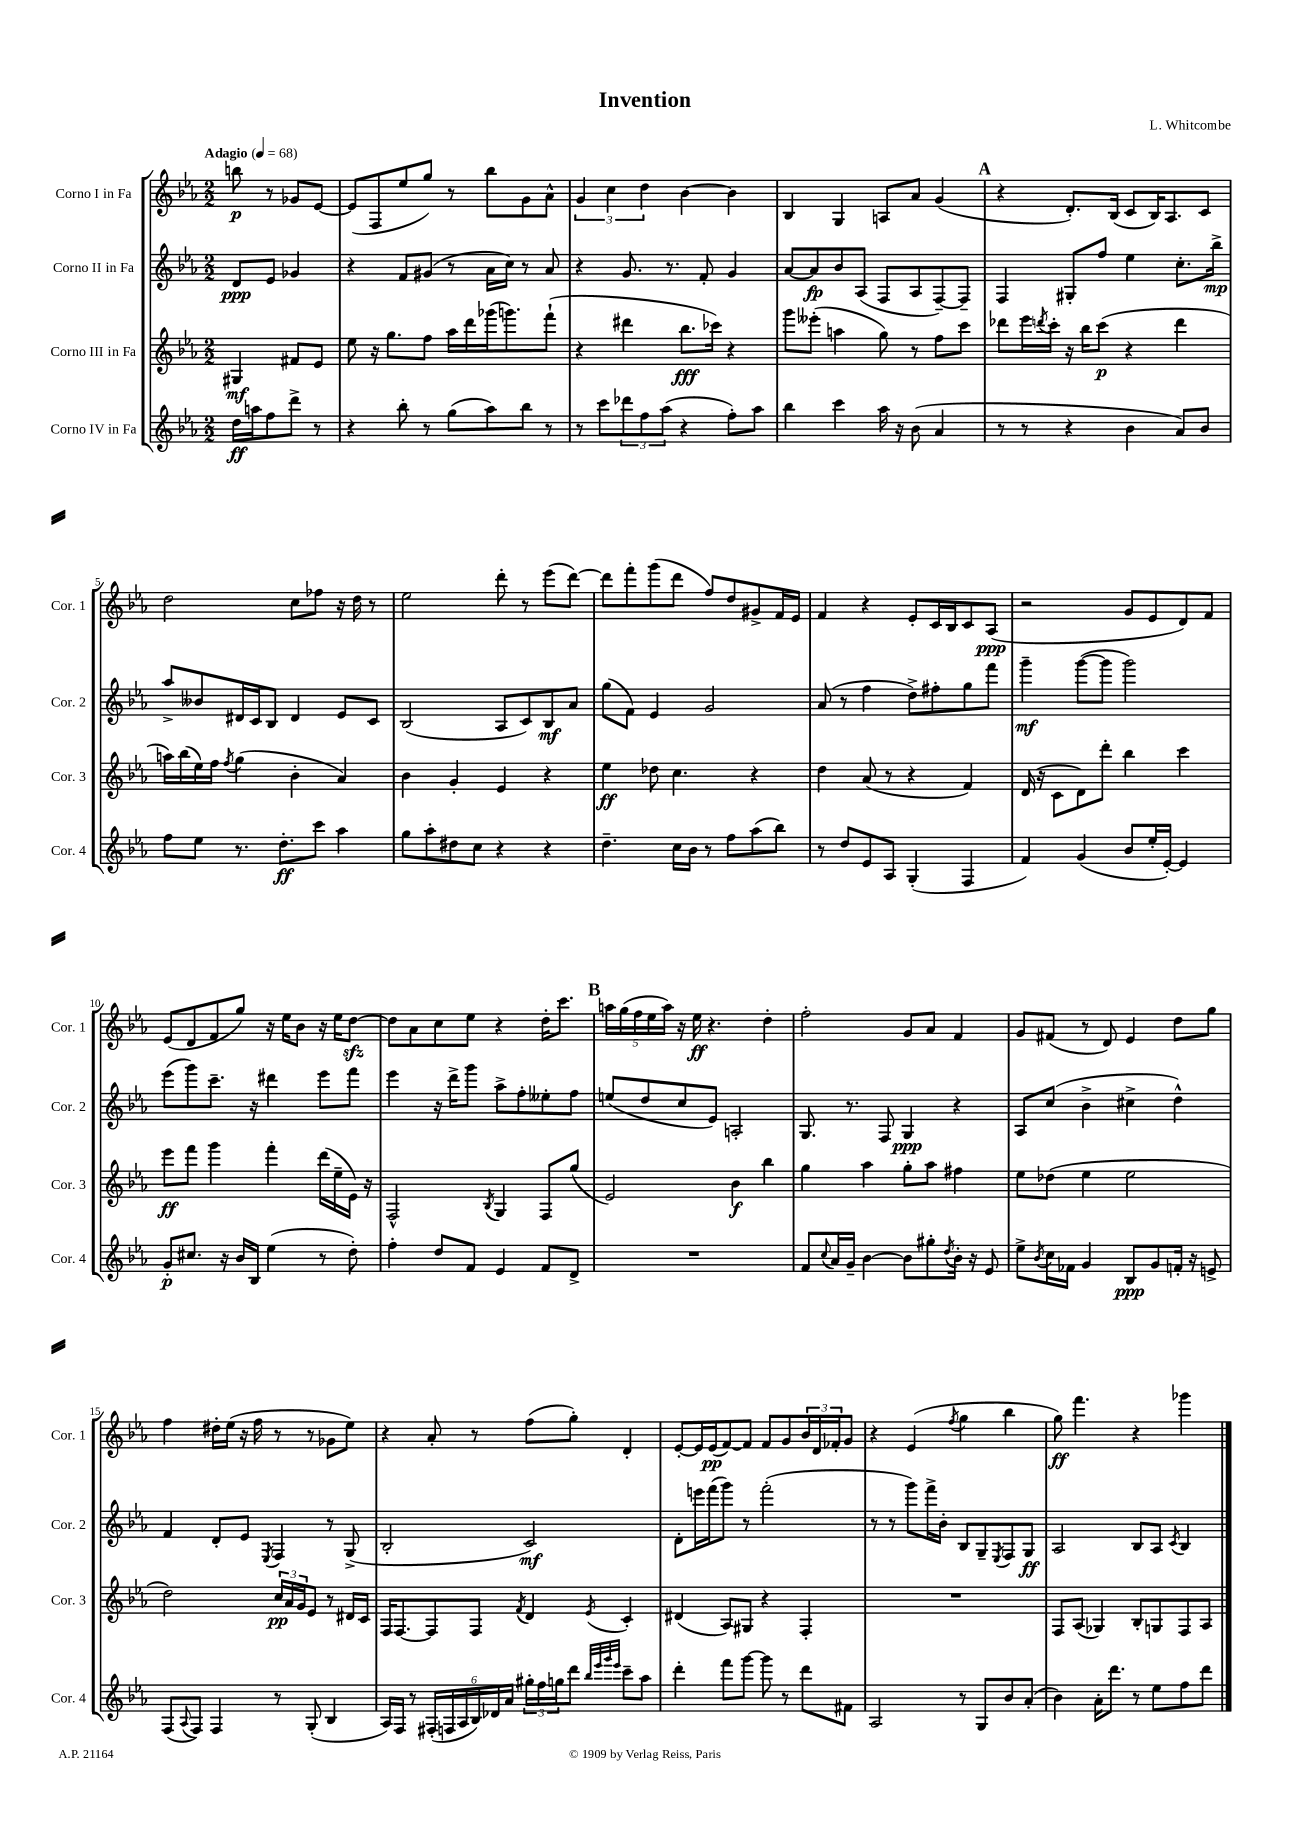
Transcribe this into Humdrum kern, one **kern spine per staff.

**kern	**dynam	**kern	**dynam	**kern	**dynam	**kern	**dynam
*part4	*part4	*part3	*part3	*part2	*part2	*part1	*part1
*staff4	*staff4	*staff3	*staff3	*staff2	*staff2	*staff1	*staff1
*I"Corno IV in Fa	*	*I"Corno III in Fa	*	*I"Corno II in Fa	*	*I"Corno I in Fa	*
*I'Cor. 4	*	*I'Cor. 3	*	*I'Cor. 2	*	*I'Cor. 1	*
*clefG2	*	*clefG2	*	*clefG2	*	*clefG2	*
*k[b-e-a-]	*	*k[b-e-a-]	*	*k[b-e-a-]	*	*k[b-e-a-]	*
*M2/2	*	*M2/2	*	*M2/2	*	*M2/2	*
*MM68	*	*MM68	*	*MM68	*	*MM68	*
=	=	=	=	=	=	=	=
!	!	!	!	!	!	!LO:TX:a:B:t=Adagio	!
16dd\LL	ff	4G#X/	mf	8d/L	ppp	8bbn\	p
16aan\J	.	.	.	.	.	.	.
8ff\	.	.	.	8e-/J	.	8r	.
8ddd^\J	.	8f#X/L	.	4g-X/	.	8g-X/L	.
8r	.	8e-/J	.	.	.	[8e-/J	.
=1	=1	=1	=1	=1	=1	=1	=1
4r	.	8ee-\	.	4r	.	(8e-/L]	.
.	.	16r	.	.	.	8F/	.
.	.	8.gg\L	.	.	.	.	.
8bb-'\	.	.	.	8f/L	.	8ee-/	.
8r	.	8ff\J	.	(8g#X/J	.	8gg/J)	.
(8gg\L	.	16aa-\LL	.	8r	.	8r	.
.	.	16ddd\	.	.	.	.	.
8aa-\)	.	(16ggg-X\J	.	16a-\LL	.	8bb-\L	.
.	.	8.gggn\)	.	16cc\JJ)	.	.	.
8bb-\J	.	.	.	8r	.	8g\	.
8r	.	(8fff`\J	.	8a-/	.	8a-^^\J	.
=2	=2	=2	=2	=2	=2	=2	=2
8r	.	4r	.	4r	.	6g/	.
8ccc\L	.	.	.	.	.	.	.
.	.	.	.	.	.	6cc\	.
12ddd-X\	.	4ddd#X\	.	8.g/	.	.	.
12ff\	.	.	.	.	.	6dd\	.
(12aa-\J	.	.	.	.	.	.	.
.	.	.	.	8.r	.	.	.
4r	.	8.bb-\L	fff	.	.	[4b-\	.
.	.	.	.	8f'/	.	.	.
.	.	16ccc-X\Jk)	.	.	.	.	.
8ff'\L)	.	4r	.	4g/	.	4b-\]	.
8aa-\J	.	.	.	.	.	.	.
=3	=3	=3	=3	=3	=3	=3	=3
4bb-\	.	8ggg\L	.	[8a-/L	.	4B-/	.
.	.	(8eee--X'\J	.	8a-/]	fp	.	.
4ccc\	.	4aan\	.	8b-/	.	4G/	.
.	.	.	.	(8A-/J	.	.	.
16aa-\	.	8gg\)	.	8F/L	.	8An/L	.
16r	.	.	.	.	.	.	.
(8b-\	.	8r	.	8A-/	.	8a-/J	.
4a-/	.	8ff\L	.	[8F~/)	.	(4g/	.
.	.	8ccc\J	.	8F~/J]	.	.	.
!!LO:REH:place=s1:t=A
=4	=4	=4	=4	=4	=4	=4	=4
8r	.	8ddd-X\L	.	4F/	.	4r	.
8r	.	16eee-\L	.	.	.	.	.
.	.	8qdddn/	.	.	.	.	.
.	.	16ccc'\JJ	.	.	.	.	.
4r	.	16r	.	8G#X'/L	.	8.d'/L)	.
.	.	16bb-\KL	.	.	.	.	.
.	.	(8ccc\J	p	8ff/J	.	.	.
.	.	.	.	.	.	(16B-/Jk	.
4b-\	.	4r	.	4ee-\	.	8c/L	.
.	.	.	.	.	.	16B-/K)	.
.	.	.	.	.	.	8.A-/	.
8a-/L)	.	4ddd\	.	8.cc'\L	.	.	.
8b-/J	.	.	.	.	.	8c/J	.
.	.	.	.	16bb-^\Jk	mp	.	.
!!LO:LB:g=z
=5	=5	=5	=5	=5	=5	=5	=5
8ff\L	.	16aan\LL)	.	8aa-^/L	.	2dd\	.
.	.	(16bb-\	.	.	.	.	.
8ee-\J	.	16ee-\)	.	8b--X/	.	.	.
.	.	16ff\JJ	.	.	.	.	.
.	.	8qff/	.	.	.	.	.
8.r	.	(4gg\	.	16d#X/L	.	.	.
.	.	.	.	16c/J	.	.	.
.	.	.	.	8B-/J	.	.	.
8.dd'\L	ff	.	.	.	.	.	.
.	.	4b-'\	.	4d#/	.	8cc\L	.
8ccc\J	.	.	.	.	.	8ff-X\J	.
4aa-\	.	4a-/)	.	8e-/L	.	16r	.
.	.	.	.	.	.	16dd\	.
.	.	.	.	8c/J	.	8r	.
=6	=6	=6	=6	=6	=6	=6	=6
8gg\L	.	4b-\	.	(2B-/	.	2ee-\	.
8aa-'\	.	.	.	.	.	.	.
8dd#X\	.	4g'/	.	.	.	.	.
8cc\J	.	.	.	.	.	.	.
4r	.	4e-/	.	8A-/L	.	8ddd'\	.
.	.	.	.	8c/)	.	8r	.
4r	.	4r	.	8B-/	mf	(8eee-\L	.
.	.	.	.	8a-/J	.	[8ddd\J)	.
=7	=7	=7	=7	=7	=7	=7	=7
4.dd~\	.	4ee-\	ff	(8gg\L	.	8ddd\L]	.
.	.	.	.	8f\J)	.	8fff'\	.
.	.	8dd-X\	.	4e-/	.	(8ggg\	.
16cc\LL	.	4.cc\	.	.	.	8ddd\J	.
16b-\JJ	.	.	.	.	.	.	.
8r	.	.	.	2g/	.	8ff/L)	.
8ff\L	.	.	.	.	.	8dd/	.
(8aa-\	.	4r	.	.	.	8g#X^/	.
8bb-\J)	.	.	.	.	.	16f/L	.
.	.	.	.	.	.	16e-/JJ	.
=8	=8	=8	=8	=8	=8	=8	=8
8r	.	4dd\	.	(8a-/	.	4f/	.
8dd/L	.	.	.	8r	.	.	.
8e-/	.	(8a-/	.	4ff\	.	4r	.
8A-/J	.	8r	.	.	.	.	.
(4G'/	.	4r	.	8dd^\L)	.	8e-'/L	.
.	.	.	.	8ff#X'\	.	16c/L	.
.	.	.	.	.	.	16B-/J	.
4F/	.	4f/)	.	8gg\	.	8c/	.
.	.	.	.	8fff\J	.	(8A-/J	ppp
=9	=9	=9	=9	=9	=9	=9	=9
4f/)	.	(16d/	.	4ggg~\	mf	2r	.
.	.	16r	.	.	.	.	.
.	.	8c\L	.	.	.	.	.
(4g/	.	8d\)	.	([8ggg\L	.	.	.
.	.	8ddd'\J	.	8ggg\J]	.	.	.
8b-/L	.	4bb-\	.	2ggg\)	.	8g/L	.
16ee-'/L	.	.	.	.	.	8e-/	.
[16e-'/JJ)	.	.	.	.	.	.	.
4e-/]	.	4ccc\	.	.	.	8d/)	.
.	.	.	.	.	.	8f/J	.
!!LO:LB:g=z
=10	=10	=10	=10	=10	=10	=10	=10
8g'/L	p	8eee-\L	ff	(8eee-\L	.	(8e-/L	.
8.cc#X/J	.	8fff\J	.	8ggg\)	.	8d/	.
.	.	4ggg\	.	8.ccc~\J	.	8f/	.
16r	.	.	.	.	.	.	.
16b-/LL	.	.	.	.	.	8gg/J)	.
16B-/JJ	.	.	.	16r	.	.	.
(4ee-\	.	4fff'\	.	4ddd#X\	.	16r	.
.	.	.	.	.	.	16ee-\KL	.
.	.	.	.	.	.	8b-\J	.
8r	.	(16ddd\LL	.	8eee-\L	.	16r	.
.	.	16ee-~\	.	.	.	16ee-\KL	.
8dd'\)	.	16e-\JJ)	.	8fff\J	.	[8ddzz\J	.
.	.	16r	.	.	.	.	.
=11	=11	=11	=11	=11	=11	=11	=11
4ff'\	.	2F^^/	.	4eee-\	.	8dd\L]	.
.	.	.	.	.	.	8a-\	.
8dd/L	.	.	.	16r	.	8cc\	.
.	.	.	.	16ddd^\KL	.	.	.
8f/J	.	.	.	8ggg\J	.	8ee-\J	.
.	.	8qB-/	.	.	.	.	.
4e-/	.	4G/	.	8aa-^\L	.	4r	.
.	.	.	.	8ff'\	.	.	.
8f/L	.	8F/L	.	8ee--X'\	.	16dd'\KL	.
.	.	.	.	.	.	8.ccc\J	.
8d^/J	.	(8gg/J	.	8ff\J	.	.	.
!!LO:REH:place=s1:t=B
=12	=12	=12	=12	=12	=12	=12	=12
1r	.	2e-/)	.	(8een/L	.	20aan\LL	.
.	.	.	.	.	.	(20gg\	.
.	.	.	.	.	.	20ff\	.
.	.	.	.	8dd/	.	.	.
.	.	.	.	.	.	20ee-\	.
.	.	.	.	.	.	20aa\JJ)	.
.	.	.	.	8cc/	.	16r	.
.	.	.	.	.	.	16ee-\	ff
.	.	.	.	8e-/J)	.	4.r	.
.	.	4b-\	f	2An'/	.	.	.
.	.	4bb-\	.	.	.	4dd'\	.
=13	=13	=13	=13	=13	=13	=13	=13
8f/L	.	4gg\	.	8.G/	.	2ff'\	.
8qqcc/	.	.	.	.	.	.	.
16a-/L	.	.	.	.	.	.	.
16g~/JJ	.	.	.	8.r	.	.	.
[4b-\	.	4aa-\	.	.	.	.	.
.	.	.	.	8F/	.	.	.
8b-\L]	.	8gg'\L	.	4G/	ppp	8g/L	.
8gg#X'\	.	8aa-\J	.	.	.	8a-/J	.
8qdd/	.	.	.	.	.	.	.
16b-'\Jk	.	4ff#X\	.	4r	.	4f/	.
16r	.	.	.	.	.	.	.
8e-/	.	.	.	.	.	.	.
=14	=14	=14	=14	=14	=14	=14	=14
8ee-^\L	.	8ee-\L	.	8A-/L	.	8g/L	.
8qb-/	.	.	.	.	.	.	.
16cc\L	.	(8dd-X\J	.	(8cc/J	.	(8f#X/J	.
16f-X\JJ	.	.	.	.	.	.	.
4g/	.	4ee-\	.	4b-^\	.	8r	.
.	.	.	.	.	.	8d/)	.
8B-/L	ppp	2ee-\	.	4cc#X^\	.	4e-/	.
8g/	.	.	.	.	.	.	.
16fn'/Jk	.	.	.	4dd^^\)	.	8dd\L	.
16r	.	.	.	.	.	.	.
8en^/	.	.	.	.	.	8gg\J	.
!!LO:LB:g=z
=15	=15	=15	=15	=15	=15	=15	=15
(8F/L	.	2dd\)	.	4f/	.	4ff\	.
8qqA-/	.	.	.	.	.	.	.
8F/J)	.	.	.	.	.	.	.
4F/	.	.	.	8d'/L	.	16dd#X'\LL	.
.	.	.	.	.	.	(16ee-\JJ	.
.	.	.	.	8e-/J	.	16r	.
.	.	.	.	.	.	16ff\	.
.	.	.	.	8qE-/	.	.	.
8r	.	24cc/LL	pp	4F/	.	8r	.
.	.	24a-/	.	.	.	.	.
.	.	24g/J	.	.	.	.	.
(8G'/	.	8e-/J	.	.	.	8r	.
4B-/	.	8r	.	8r	.	8g-X\L	.
.	.	16d#X/LL	.	(8G^/	.	8ee-\J)	.
.	.	16c/JJ	.	.	.	.	.
=16	=16	=16	=16	=16	=16	=16	=16
16A-/LL)	.	16F/KL	.	2B-'/	.	4r	.
16F/JJ	.	[8.F/	.	.	.	.	.
8r	.	.	.	.	.	.	.
(24F#X'/LL	.	8F/]	.	.	.	8a-'/	.
24Fn/	.	.	.	.	.	.	.
24A-/	.	.	.	.	.	.	.
24B-/)	.	8F/J	.	.	.	8r	.
24d-X/	.	.	.	.	.	.	.
24a-/JJ	.	.	.	.	.	.	.
.	.	8qf/	.	.	.	.	.
24gg#X'\LL	.	4d/	.	2c/)	mf	(8ff\L	.
24ff\	.	.	.	.	.	.	.
24ggn\J	.	.	.	.	.	.	.
8ddd\J	.	.	.	.	.	8gg'\J)	.
32qqbb-/LLL	.	.	.	.	.	.	.
32qqeee-/	.	.	.	.	.	.	.
32qqggg/	.	.	.	.	.	.	.
32qqeee-/JJJ	.	8qe-/	.	.	.	.	.
8ccc~\L	.	4c'/	.	.	.	4d'/	.
8aa-\J	.	.	.	.	.	.	.
=17	=17	=17	=17	=17	=17	=17	=17
4ddd'\	.	(4d#X/	.	8d'\L	.	[8e-'/L	.
.	.	.	.	16eeen\L	.	16e-/L]	.
.	.	.	.	(16fff\J	.	(16e-/J	pp
8fff\L	.	8A-/L)	.	8ggg\J)	.	[8f/)	.
[8ggg\J	.	8G#X/J	.	8r	.	8f/J]	.
8ggg\]	.	4r	.	(2fff'\	.	8f/L	.
8r	.	.	.	.	.	8g/	.
8ddd\L	.	4F'/	.	.	.	24b-/L	.
.	.	.	.	.	.	24d/	.
.	.	.	.	.	.	24f-X'/J	.
8f#X\J	.	.	.	.	.	8g/J	.
=18	=18	=18	=18	=18	=18	=18	=18
2A-/	.	1r	.	8r	.	4r	.
.	.	.	.	8r	.	.	.
.	.	.	.	8ggg\L)	.	(4e-/	.
.	.	.	.	16fff^\L	.	.	.
.	.	.	.	16b-'\JJ	.	.	.
.	.	.	.	.	.	8qff/	.
8r	.	.	.	8B-/L	.	4gg\	.
8G/L	.	.	.	8G~/	.	.	.
.	.	.	.	8qE-/	.	.	.
8b-/	.	.	.	8F/	.	4bb-\	.
(8a-'/J	.	.	.	8G/J	ff	.	.
=19	=19	=19	=19	=19	=19	=19	=19
4b-\)	.	8F/L	.	2A-/	.	8gg\)	ff
.	.	(8A-/J	.	.	.	4.fff\	.
16a-'\KL	.	4G-X/)	.	.	.	.	.
8.ddd\J	.	.	.	.	.	.	.
8r	.	8B-'/L	.	8B-/L	.	4r	.
8ee-\L	.	8Gn/	.	8A-/J	.	.	.
.	.	.	.	8qc/	.	.	.
8ff\	.	8F/	.	4B-/	.	4ggg-X\	.
8ddd\J	.	8A-/J	.	.	.	.	.
==	==	==	==	==	==	==	==
*-	*-	*-	*-	*-	*-	*-	*-
